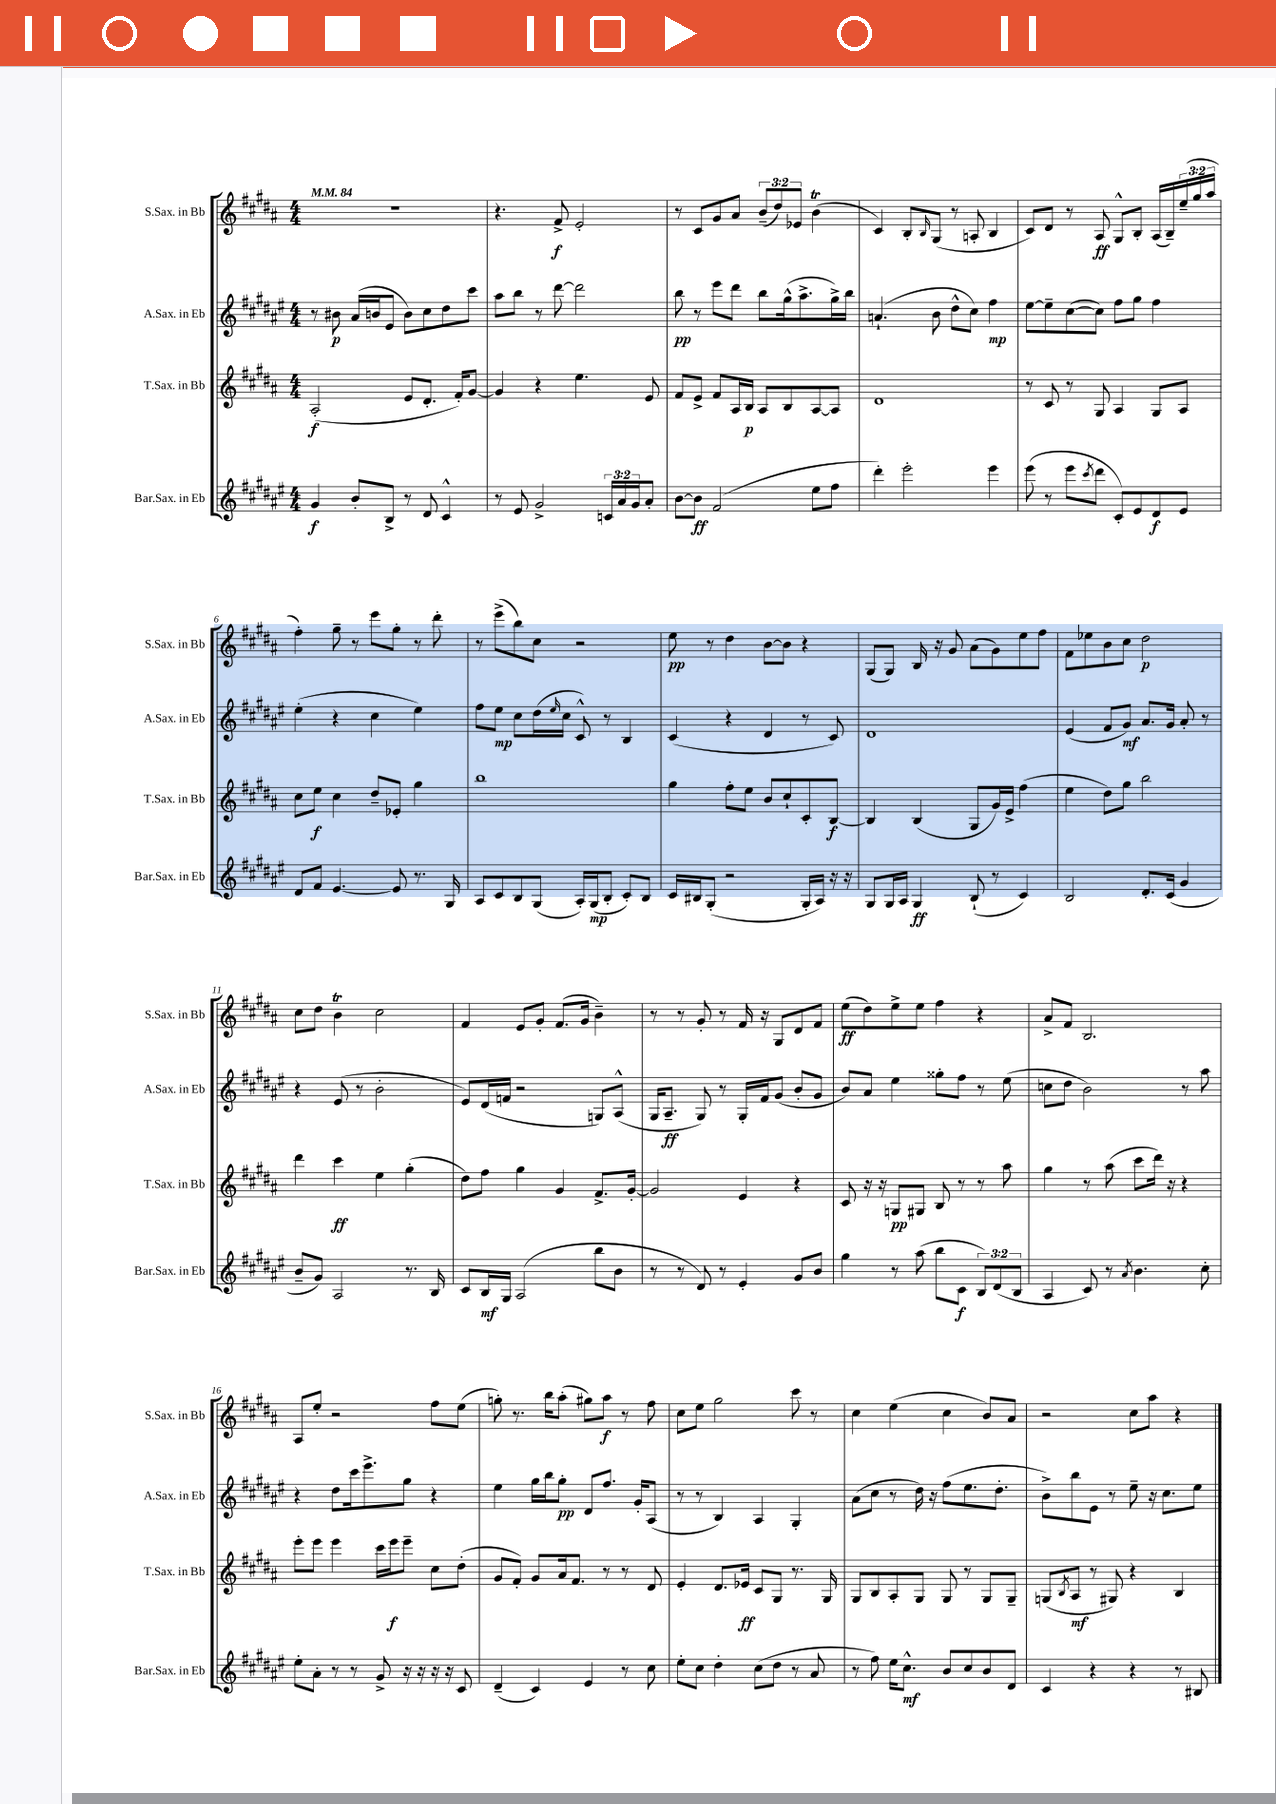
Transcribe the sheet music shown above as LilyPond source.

<<
\new StaffGroup <<
\new Staff = "s0" \with { instrumentName = "S.Sax. in Bb" shortInstrumentName = "S.Sax. in Bb" } {
    \clef treble \key b \major \numericTimeSignature \time 4/4 \override Staff.TupletNumber.text = #tuplet-number::calc-fraction-text \tempo 4 = 84
    R1 |
    r4. fis'8->\f e'2-. |
    r8 cis'8 gis'8 ais'8 \tuplet 3/2 { b'8--( dis''8) ees'8 } b'4\trill( |
    cis'4) b8-. \grace { b16 } gis8( r8 a8-. b4 |
    cis'8) dis'8 r8 ais8\ff gis8-^ b8-. ais16( b16--) \tuplet 3/2 { e''16--( gis''16 ais''16 } |
    fis''4-.) gis''8-- r8 e'''8 gis''8-. r8 dis'''8-. |
    r8 e'''8->( b''8) cis''8 r2 |
    e''8\pp r8 dis''4 b'8~ b'8 r4 |
    gis8( gis8) b16 r16 gis'8 ais'8( gis'8) e''8 fis''8 |
    fis'8 ees''8 b'8 cis''8 dis''2\p |
    cis''8 dis''8 b'4\trill cis''2 |
    fis'4 e'8 gis'8-. fis'8.( gis'16 b'4--) |
    r8 r8 gis'8-. r8 fis'16 r16 gis8 dis'8 fis'8 |
    e''8\ff( dis''8) e''8-> e''8 fis''4 r4 |
    ais'8-> fis'8 b2. |
    ais8 e''8-. r2 fis''8 e''8( |
    g''8-.) r8. b''16 ais''8-.( gis''8) ais''8\f r8 fis''8 |
    cis''8 e''8 gis''2 cis'''8 r8 |
    cis''4 e''4( cis''4 b'8) ais'8 |
    r2 cis''8 ais''8 r4 \bar "|." |
}
\new Staff = "s1" \with { instrumentName = "A.Sax. in Eb" shortInstrumentName = "A.Sax. in Eb" } {
    \clef treble \key fis \major \numericTimeSignature \time 4/4
    r8 bis'8\p ais'16( b'16 eis'8 b'8) cis''8 dis''8 cis'''8 |
    ais''8 b''8 r8 dis'''8~ dis'''2 |
    b''8\pp r8 eis'''8 dis'''8 b''8 gis''16-^( ais''8.-> gis''16->) b''16 |
    a'4.-!( b'8 dis''8-^ cis''8) fis''4\mp |
    eis''8~ eis''8-- cis''8~( cis''8) fis''8 gis''8 fis''4 |
    eis''4-.( r4 cis''4 eis''4) |
    fis''8 eis''8\mp cis''8 dis''16( \grace { eis''16 } cis''16 cis'8-^) r8 b4 |
    cis'4( r4 dis'4 r8 cis'8) |
    dis'1 |
    eis'4( fis'8 gis'8\mf) ais'8. gis'16 ais'8-. r8 |
    r4 eis'8( r8 b'2-. |
    eis'8) dis'16( f'16 r2 g8) ais8-^( |
    gis16 ais8.--\ff gis8) r8 gis16-. fis'16 gis'8( b'8-. gis'8 |
    b'8) ais'8 eis''4 gisis''8-. fis''8 r8 eis''8( |
    c''8 dis''8 b'2) r8 ais''8 |
    r4 dis''8 cis'''16 eis'''8.-> gis''8 r4 |
    eis''4 gis''16 b''16 gis''8-.\pp dis'8 fis''8. gis'16-. ais8( |
    r8 r8 b4) ais4 gis4-. |
    ais'8( cis''8 r8 dis''16) r16 fis''8( eis''8. dis''8.-. |
    b'8->) b''8 eis'8 r8 eis''8-- r16 cis''8. eis''8 \bar "|." |
}
\new Staff = "s2" \with { instrumentName = "T.Sax. in Bb" shortInstrumentName = "T.Sax. in Bb" } {
    \clef treble \key b \major \numericTimeSignature \time 4/4
    ais2-.\f( e'8 dis'8.-. fis'16-.) gis'8~ |
    gis'4 r4 e''4. e'8 |
    fis'8 e'8-> fis'8 ais16 b16\p ais8 b8 ais8~ ais8 |
    dis'1 |
    r8 cis'8 r8 gis8 ais4 gis8 ais8 |
    cis''8 e''8\f cis''4 dis''8-- ees'8-. gis''4 |
    b''1 |
    gis''4 fis''8-. e''8 b'8 cis''8-! cis'8-. b8~\f |
    b4 b4( gis8 gis'16) e'16-> fis''4( |
    e''4 dis''8) gis''8 b''2 |
    dis'''4 cis'''4\ff e''4 gis''4-.( |
    dis''8) fis''8 gis''4 gis'4 fis'8.-> gis'16~-. |
    gis'2 e'4 r4 |
    cis'8 r16 r16 g8\pp gis8 b8 r8 r8 ais''8 |
    gis''4 r8 ais''8( cis'''8 dis'''16) r16 r4 |
    e'''8-. e'''8 e'''4 cis'''16 e'''16\f e'''8-- cis''8 dis''8-.( |
    gis'8 fis'8-.) gis'8 ais'16 fis'8. r8 r8 dis'8 |
    e'4-. dis'8. ees'16\ff cis'8 gis8 r8. gis16 |
    gis8 b8 ais8-. gis8 gis8 r8 gis8 gis8-- |
    g8( \acciaccatura { b8 } ais8\mf r8 gis8) r4 b4 \bar "|." |
}
\new Staff = "s3" \with { instrumentName = "Bar.Sax. in Eb" shortInstrumentName = "Bar.Sax. in Eb" } {
    \clef treble \key fis \major \numericTimeSignature \time 4/4 \override Staff.TupletNumber.text = #tuplet-number::calc-fraction-text
    gis'4\f b'8-. b8-> r8 dis'8 cis'4-^ |
    r8 eis'8 gis'2-> \tuplet 3/2 { c'16 ais'16 gis'16 } ais'8-. |
    b'8~ b'8\ff fis'2( eis''8 fis''8 |
    dis'''4-.) eis'''2-. eis'''4 |
    eis'''8( r8 eis'''8 \acciaccatura { cis'''8 } dis'''8 cis'8-.) eis'8 dis'8\f eis'8 |
    dis'8 fis'8 eis'4.~ eis'8 r8. gis16 |
    ais8 cis'8 b8 gis8( ais16-.) gis16\mp( b8-. cis'8-.) b8 |
    cis'16 bis16 gis8-.( r2 gis16-. ais16) r16 r16 |
    gis8 gis16 ais16 gis4\ff b8-!( r8 cis'4) |
    b2 dis'8.-. cis'16( gis'4 |
    b'8-- gis'8) ais2 r8. b16 |
    cis'8 b16\mf gis16 ais2( b''8 b'8 |
    r8 r8 dis'8) r8 eis'4-. gis'8 b'8 |
    gis''4 r8 ais''8( b''8 cis'8\f \tuplet 3/2 { b8) dis'8( b8 } |
    ais4 cis'8) r8 \acciaccatura { ais'8 } b'4. cis''8-. |
    eis''8-. ais'8-. r8 r8 gis'8-> r16 r16 r16 r16 cis'8 |
    dis'4--( cis'4) eis'4 r8 cis''8 |
    eis''8-. cis''8 dis''4-. cis''8( dis''8 r8 ais'8 |
    r8 fis''8) eis''16 cis''8.-^\mf b'8 cis''8 b'8 dis'8 |
    cis'4 r4 r4 r8 bis8 \bar "|." |
}
>>
>>
